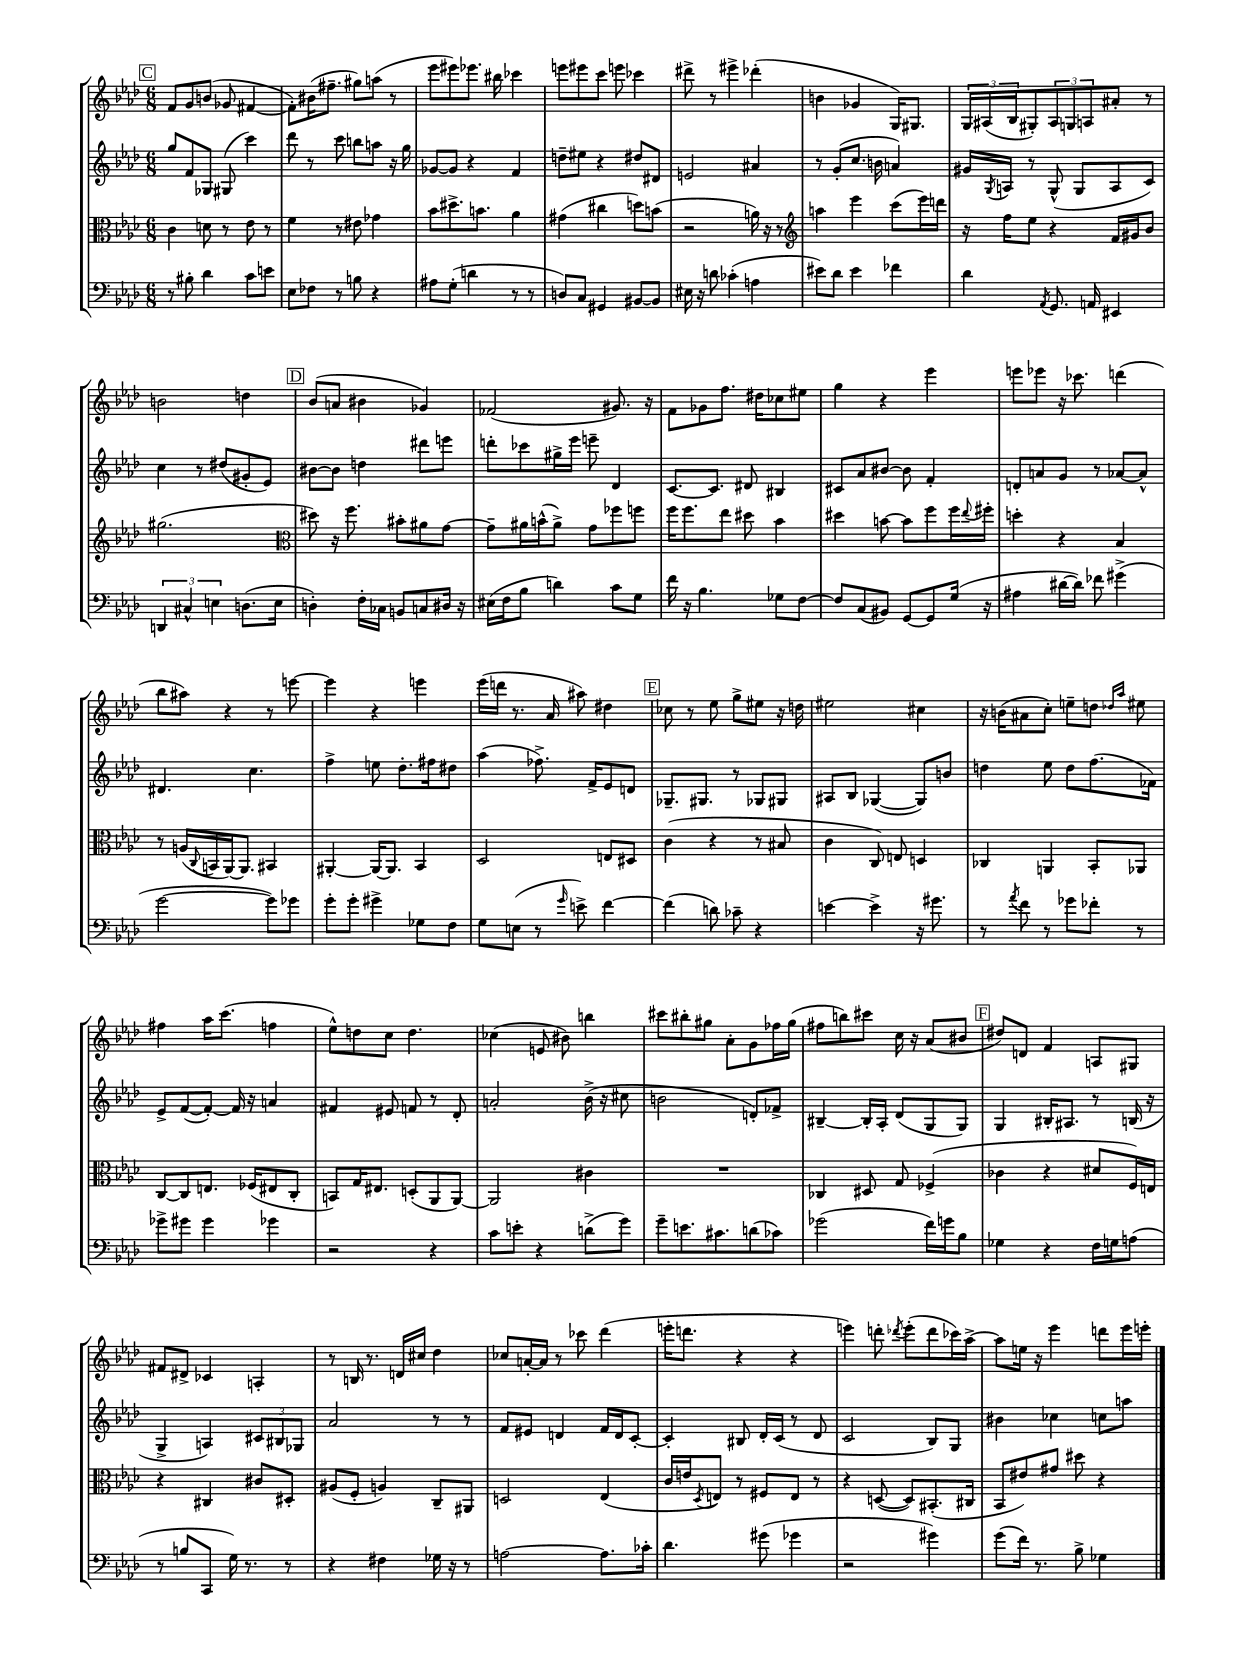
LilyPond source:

<<
\new StaffGroup <<
\new Staff = "s0" {
    \clef treble \key aes \major \numericTimeSignature \time 6/8
    \mark \markup { \box "C" } f'8 g'8 b'8( ges'8 fis'4~ |
    fis'8-.) bis'16( fis''8.-- gis''8) a''8( r8 |
    ees'''8 eis'''8) ees'''8. bis''16 ces'''4 |
    e'''8 eis'''8 c'''8 e'''8 ces'''4 |
    dis'''8-> r8 eis'''4-> des'''4-.( |
    b'4 ges'4 g16) gis8. |
    \tuplet 3/2 { g16 ais16( bes16 } gis8-.) \tuplet 3/2 { ais8 g8 a8 } ais'8-. r8 |
    b'2 d''4 |
    \mark \markup { \box "D" } bes'8( a'8 bis'4 ges'4) |
    fes'2( gis'8.) r16 |
    f'8 ges'8 f''8. dis''16 ces''8 eis''8 |
    g''4 r4 ees'''4 |
    e'''8 ees'''8 r16 ces'''8. d'''4( |
    bes''8 ais''8) r4 r8 e'''8~ |
    e'''4 r4 e'''4 |
    ees'''16( d'''16 r8. aes'16 ais''8) dis''4 |
    \mark \markup { \box "E" } ces''8 r8 ees''8 g''8-> eis''8 r16 d''16 |
    eis''2 cis''4 |
    r16 b'16( ais'8 c''8-.) e''8-- d''8 \grace { des''16 aes''16 } eis''8 |
    fis''4 aes''16 c'''8.( f''4 |
    ees''8-^) d''8 c''8 d''4. |
    ces''4( e'8 bis'8) b''4 |
    cis'''8 bis''8-. gis''8 aes'8-. g'8 fes''16 gis''16( |
    fis''8 b''8) cis'''8 c''16 r16 aes'8( bis'8 |
    \mark \markup { \box "F" } dis''8) d'8 f'4 a8 gis8 |
    fis'8 dis'8-> ces'4 a4-. |
    r8 b16 r8. d'16 cis''16 des''4 |
    ces''8 a'16~-. a'16 r8 ces'''8 des'''4( |
    e'''16-. d'''8. r4 r4 |
    e'''4) d'''8-. \acciaccatura { des'''8 } e'''8-.( des'''8 ces'''16) aes''16~-> |
    aes''8 e''16 r16 ees'''4 d'''8 ees'''16 e'''16-. \bar "|." |
}
\new Staff = "s1" {
    \clef treble \key aes \major \numericTimeSignature \time 6/8
    \mark \markup { \box "C" } g''8 f'8 ges8 gis8( c'''4) |
    des'''8 r8 c'''8 b''8 a''8 r16 g''16 |
    ges'8~ ges'8 r4 f'4 |
    d''8-- eis''8 r4 dis''8 dis'8 |
    e'2 ais'4 |
    r8 g'8-.( c''8. b'16 a'4) |
    gis'16 \acciaccatura { g8 } a16 r8 g8-^( g8 a8 c'8) |
    c''4 r8 dis''8( gis'8-. ees'8) |
    \mark \markup { \box "D" } bis'8~ bis'8 d''4 dis'''8 e'''8 |
    d'''8-. ces'''8 gis''16-> ees'''16 e'''8-- des'4 |
    c'8.~ c'8. dis'8 bis4 |
    cis'8 aes'8 bis'8~ bis'8 f'4-. |
    d'8-. a'8 g'8 r8 aes'8~ aes'8-^ |
    dis'4. c''4. |
    f''4-> e''8 des''8.-. fis''16 dis''8 |
    aes''4( fes''8.->) f'16-> ees'8 d'8 |
    \mark \markup { \box "E" } ges8.-- gis8. r8 ges8 gis8 |
    ais8 bes8 ges4~( ges8) b'8 |
    d''4 ees''8 d''8 f''8.( fes'16) |
    ees'8-> f'8~( f'8~-.) f'16 r16 a'4 |
    fis'4 eis'8 f'8 r8 des'8-. |
    a'2-. bes'16->( r16 cis''8 |
    b'2 d'8-.) fes'8-> |
    bis4~-- bis16-. aes16-. des'8( g8 g8) |
    \mark \markup { \box "F" } g4 bis16-. ais8. r8 b16( r16 |
    g4-> a4) \tuplet 3/2 { cis'8 bis8 ges8 } |
    aes'2 r8 r8 |
    f'8 eis'8 d'4 f'16 d'16 c'8~-. |
    c'4-. bis8 des'16-. c'16( r8 des'8 |
    c'2 bes8) g8 |
    bis'4 ces''4 c''8 a''8 \bar "|." |
}
\new Staff = "s2" {
    \clef alto \key aes \major \numericTimeSignature \time 6/8
    \mark \markup { \box "C" } c'4 d'8 r8 ees'8 r8 |
    f'4 r8 eis'8 ges'4 |
    bes'8 dis''8.-> b'8. aes'4 |
    gis'4( cis''4 d''8) b'8( |
    r2 a'16) r16 r8 |
    \clef treble a''4 ees'''4 c'''8( ees'''16) d'''16 |
    r16 f''16 ees''8 r4 f'16 gis'16 bes'8 |
    gis''2.( |
    \mark \markup { \box "D" } \clef alto dis''8) r16 f''8. bis'8-. ais'8 g'8~ |
    g'8-- ais'16 b'16-^( ais'8->) g'8 fes''8 f''8 |
    f''16 f''8. ees''8 dis''8 bes'4 |
    dis''4 b'8~ b'8 f''8 f''16 \appoggiatura { ees''8 } fis''16-. |
    d''4-. r4 bes4 |
    r8 a16( \appoggiatura { c8 } b,16 aes,16~) aes,8. bis,4 |
    ais,4~-. ais,16~ ais,8. bes,4 |
    des2 e8 dis8 |
    \mark \markup { \box "E" } c'4( r4 r8 bis8 |
    c'4 c8) e8 d4 |
    ces4 a,4 bes,8-. aes,8 |
    c8~ c8 e8. fes16( eis8 c8-. |
    b,8) g16 eis8. d8-.( aes,8 aes,8~) |
    aes,2 cis'4 |
    R2. |
    ces4 dis8 g8 fes4->( |
    \mark \markup { \box "F" } ces'4 r4 dis'8 f16) e16 |
    r4 cis4 cis'8 dis8-. |
    ais8( f8-. a4) c8-- ais,8 |
    d2 ees4( |
    c'16 e'16 \acciaccatura { des8 } e8) r8 fis8 e8 r8 |
    r4 d8~( d8) bis,8.-.( cis16 |
    bes,8 eis'8) gis'8 dis''8 r4 \bar "|." |
}
\new Staff = "s3" {
    \clef bass \key aes \major \numericTimeSignature \time 6/8
    \mark \markup { \box "C" } r8 bis8-. des'4 c'8 e'8 |
    ees8 fes8 r8 b8 r4 |
    ais8 g8-.( d'4 r8 r8 |
    d8) c8 gis,4 bis,8~ bis,8 |
    eis16 r16 d'8 ces'4-.( a4 |
    eis'8) des'8 eis'4 fes'4 |
    des'4 \acciaccatura { aes,8 } g,8. a,16 eis,4 |
    \tuplet 3/2 { d,4 cis4-^ e4 } d8.( e16 |
    \mark \markup { \box "D" } d4-.) f16-. ces16 b,8 c8 dis16 r16 |
    eis16( f16 bes8 d'4) c'8 g8 |
    f'16 r16 bes4. ges8 f8~ |
    f8 c8( bis,8) g,8~ g,8 g16( r16 |
    ais4 dis'16~ dis'16) fes'8 gis'4->( |
    g'2~ g'8) ges'8 |
    g'8-. g'8-. gis'4-> ges8 f8 |
    g8 e8( r8 \grace { g'16 } e'8->) f'4~ |
    \mark \markup { \box "E" } f'4( d'8) ces'8-- r4 |
    e'4~ e'4-> r16 gis'8. |
    r8 \acciaccatura { aes'8 } f'8 r8 ges'8 fes'8-. r8 |
    ges'8-> gis'8 gis'4 ges'4 |
    r2 r4 |
    c'8 e'8-. r4 d'8->( g'8) |
    g'8-- e'8. cis'8. d'8( ces'8) |
    ges'2( f'16) g'16 bes8 |
    \mark \markup { \box "F" } ges4 r4 f16 g16 a8( |
    r8 b8 c,8 g16) r8. r8 |
    r4 fis4 ges16 r16 r8 |
    a2~ a8. ces'16-. |
    des'4. gis'8( ges'4 |
    r2 gis'4) |
    g'8( f'16) r8. bes8-> ges4 \bar "|." |
}
>>
>>
\layout { \context { \Score \remove "Bar_number_engraver" } }
